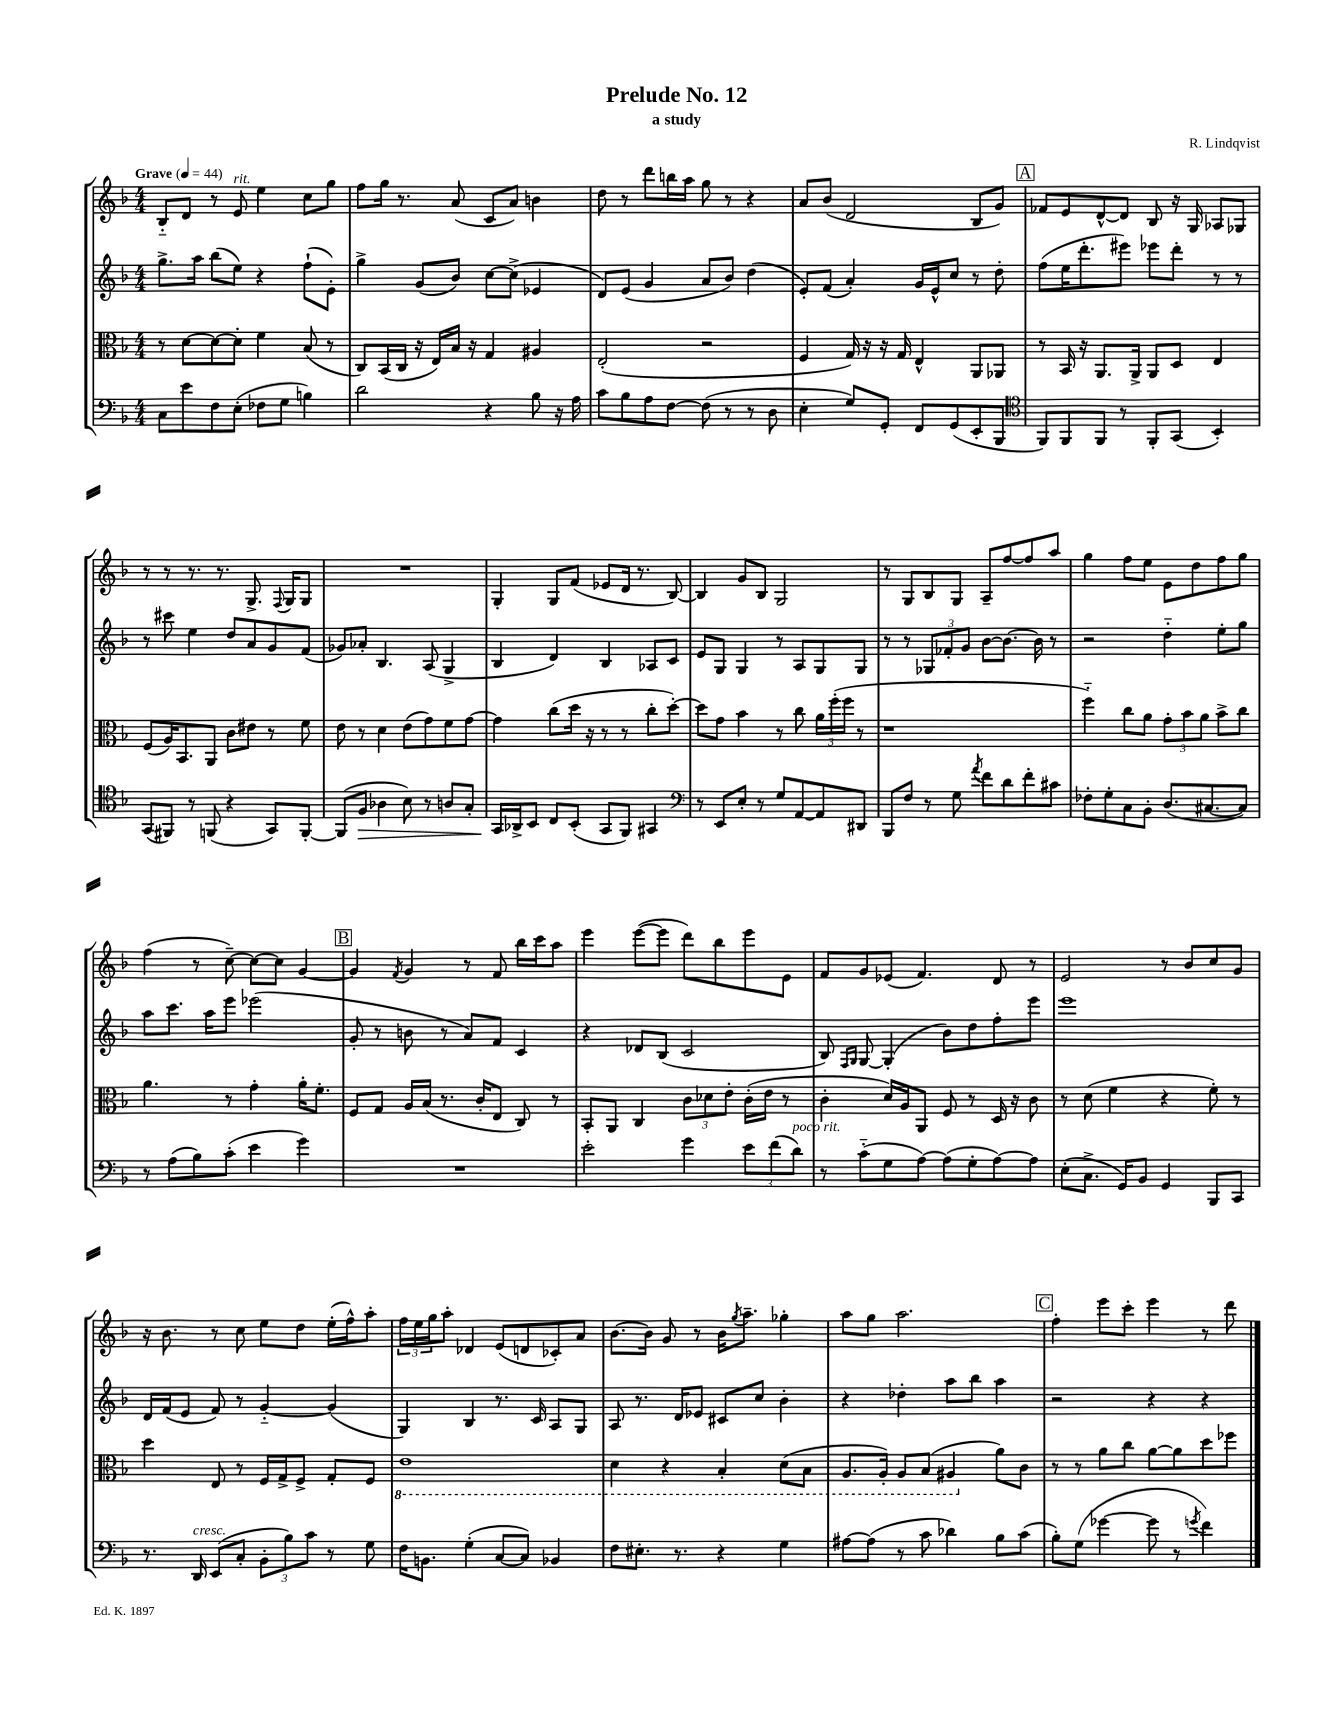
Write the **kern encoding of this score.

**kern	**dynam	**kern	**kern	**kern
*part4	*part4	*part3	*part2	*part1
*staff4	*staff4	*staff3	*staff2	*staff1
*clefF4	*	*clefC3	*clefG2	*clefG2
*k[b-]	*	*k[b-]	*k[b-]	*k[b-]
*M4/4	*	*M4/4	*M4/4	*M4/4
*MM44	*	*MM44	*MM44	*MM44
=1	=1	=1	=1	=1
!	!	!	!	!LO:TX:a:B:t=Grave
8C\L	.	8r	8.gg^\L	8B-/L
8e\	.	[8d\L	.	8d/J
.	.	.	16aa\Jk	.
8F\	.	8d\_	(8bb-\L	8r
!	!	!	!	!LO:TX:a:i:t=rit.
(8E'\J	.	8d'\J]	8ee\J)	8e/
8F-X\L	.	4f\	4r	4ee\
8G\J	.	.	.	.
4Bn\)	.	(8B-/	(8ff`\L	8cc\L
.	.	8r	8e'\J)	8gg\J
=2	=2	=2	=2	=2
2d\	.	8C/L)	4gg^\	8ff\L
.	.	(16BB-/L	.	16gg\Jk
.	.	16C/JJ	.	8.r
.	.	16r	(8g/L	.
.	.	16E/LL)	.	.
.	.	16B-/JJ	8b-/J)	(8a/
.	.	16r	.	.
4r	.	4G/	[8cc\L	8c/L
.	.	.	(8cc^\J]	8a/J)
8B-\	.	4A#X/	4e-X/	4bn\
16r	.	.	.	.
16A\	.	.	.	.
=3	=3	=3	=3	=3
8c\L	.	(2E'/	8d/L)	8dd\
8B-\	.	.	(8e/J	8r
8A\	.	.	4g/	8ddd\L
[8F\J	.	.	.	16bbn\L
.	.	.	.	16aa\JJ
(8F\]	.	2r	8a/L	8gg\
8r	.	.	8b-/J)	8r
8r	.	.	(4dd\	4r
8D\	.	.	.	.
=4	=4	=4	=4	=4
4E'\	.	4F/	8e'/L)	8a/L
.	.	.	(8f/J	(8b-/J
8G/L)	.	16G/)	4a'/)	2d/
.	.	16r	.	.
8GG'/J	.	16r	.	.
.	.	16G/	.	.
8FF/L	.	4E^^/	16g/LL	.
.	.	.	16e^^/J	.
(8GG/	.	.	8cc/J	.
8EE'/	.	8AA/L	8r	8B-/L
8BBB-/J	.	8AA-X/J	8dd'\	8g/J)
!!LO:REH:place=s1:t=A
=5	=5	=5	=5	=5
*clefC4	*	*	*	*
8FF/L)	.	8r	(8ff\L	8f-X/L
8FF/	.	16BB-/	16ee\K	8e/
.	.	16r	8.ddd'\	.
8FF/J	.	8.AA/L	.	[8d^^/
8r	.	.	8eee#X\J)	8d/J]
.	.	16AA^/Jk	.	.
8FF'/L	.	8AA/L	8eee-X\L	8B-/
(8GG/J	.	8D/J	8ddd'\J	16r
.	.	.	.	16G/
4BB-'/)	.	4E/	8r	8A-X/L
.	.	.	8r	8G-X/J
!!LO:LB:g=z
=6	=6	=6	=6	=6
(8GG/L	.	(8F/L	8r	8r
8FF#X/J)	.	16A/K)	8ccc#X\	8r
.	.	8.BB-/	.	.
8r	.	.	4ee\	8.r
(8FFn/	.	8AA/J	.	.
.	.	.	.	8.r
4r	.	8c\L	8dd/L	.
.	.	8e#X\J	8a/	8.G^/
8GG/L)	.	8r	8g/	.
.	.	.	.	8qqF/
.	.	.	.	16G/KL
[8FF'/J	.	8f\	(8f/J	8G/J
=7	=7	=7	=7	=7
(8FF/L]	.	8e\	8g-X/L)	1r
!	!LO:HP:b	!	!	!
8F/J	>	8r	8a-X'/J	.
4A-X\	.	4d\	4.B-/	.
8B-\)	.	(8e\L	.	.
8r	.	8g\)	(8A/	.
8An/L	.	8f\	4G^/	.
8G'/J	.	[8g\J	.	.
=8	=8	=8	=8	=8
16GG/LL	.	4g\]	4B-/	4G'/
16AA-X^/J	]	.	.	.
8BB-/J	.	.	.	.
8C/L	.	(8cc\L	4d/)	8G/L
(8BB-'/J	.	16dd\Jk	.	(8f/J
.	.	16r	.	.
8GG/L	.	8r	4B-/	8e-X/L
8FF/J)	.	8r	.	16d/Jk
.	.	.	.	8.r
4GG#X/	.	8cc'\L	8A-X/L	.
.	.	[8dd'\J)	8c/J	[8B-/)
=9	=9	=9	=9	=9
*clefF4	*	*	*	*
8r	.	8dd\L]	8e/L	4B-/]
8EE/L	.	8g\J	8G/J	.
8E'/J	.	4b-\	4G/	8g/L
8r	.	.	.	8B-/J
8G/L	.	8r	8r	2G/
[8AA/	.	8cc\	8A/L	.
8AA/]	.	24a\LL	8G/	.
.	.	(24ff'\	.	.
.	.	24ff\JJ	.	.
8DD#X/J	.	8r	8G/J	.
=10	=10	=10	=10	=10
8BBB-/L	.	1r	8r	8r
8F/J	.	.	8r	8G/L
8r	.	.	12G-X/L	8B-/
.	.	.	12f-X'/	.
8G\	.	.	.	8G/J
.	.	.	12g/J	.
8qa/	.	.	.	.
8f\L	.	.	[8b-\L	8A~/L
8d\	.	.	8.b-\J_	[8ff/
8f'\	.	.	.	8ff/]
.	.	.	16b-\]	.
8c#X\J	.	.	8r	8aa/J
=11	=11	=11	=11	=11
8F-X'\L	.	4ff\)	2r	4gg\
8G'\	.	.	.	.
8C\	.	8cc\L	.	8ff\L
8BB-'\J	.	8a\J	.	8ee\J
(8.D/L	.	12g'\L	4dd\	8e\L
.	.	12b-\	.	.
.	.	.	.	8dd\
.	.	12a\J	.	.
[8.C#X/	.	.	.	.
.	.	8b-^\L	8ee'\L	8ff\
8C#/J])	.	8cc\J	8gg\J	8gg\J
!!LO:LB:g=z
=12	=12	=12	=12	=12
8r	.	4.a\	8aa\L	(4ff\
(8A\L	.	.	8.ccc\J	.
8B-\)	.	.	.	8r
.	.	.	16aa\KL	.
(8c'\J	.	8r	8eee\J	[8cc~\)
4e\	.	4g'\	(2eee-X\	8cc\L_
.	.	.	.	8cc\J]
4g\)	.	16a'\KL	.	[4g/
.	.	8.f'\J	.	.
!!LO:REH:place=s1:t=B
=13	=13	=13	=13	=13
1r	.	8F/L	8g'/	4g/]
.	.	8G/J	8r	.
.	.	.	.	8qf/
.	.	16A/LL	8bn\	4g/
.	.	(16B-/JJ	.	.
.	.	8.r	8r	.
.	.	.	8a/L)	8r
.	.	16c'/KL	.	.
.	.	8E/J	8f/J	8f/
.	.	8C/)	4c/	16bb-\LL
.	.	.	.	16ccc\J
.	.	8r	.	8aa\J
=14	=14	=14	=14	=14
2e'\	.	8BB-'/L	4r	4eee\
.	.	8AA/J	.	.
.	.	4C/	8d-X/L	([8eee\L
.	.	.	(8B-/J	8eee\J]
4g\	.	12c\L	2c/	8ddd\L)
.	.	12d-X\	.	.
.	.	.	.	8bb-\
.	.	12e'\J	.	.
12e\L	.	(16c'\LL	.	8eee\
.	.	16e\JJ	.	.
(12f\	.	.	.	.
.	.	8r	.	8e\J
!LO:TX:a:i:t=poco rit.	!	!	!	!
12d\J)	.	.	.	.
=15	=15	=15	=15	=15
8r	.	4c'\	8B-/)	8f/L
.	.	.	16qqF/LL	.
.	.	.	16qqG/JJ	.
(8c\L	.	.	[8G/	8g/
8G\	.	16d/LL)	(4G'/]	(8e-X/J
.	.	16A/J	.	.
[8A\J)	.	8AA/J	.	4.f/)
(8A\L]	.	8F/	8b-\L)	.
8G'\	.	8r	8dd\	.
[8A\)	.	16D/	8ff'\	8d/
.	.	16r	.	.
8A\J]	.	8c\	8eee\J	8r
=16	=16	=16	=16	=16
(8E'\L	.	8r	1eee	2e/
8.C^\J	.	(8d\	.	.
.	.	4f\	.	.
16GG/KL)	.	.	.	.
8BB-/J	.	.	.	.
4GG/	.	4r	.	8r
.	.	.	.	8b-/L
8BBB-/L	.	8f'\)	.	8cc/
8CC/J	.	8r	.	8g/J
!!LO:LB:g=z
=17	=17	=17	=17	=17
8.r	.	4dd\	16d/LL	16r
.	.	.	(16f/J	8.b-\
.	.	.	8e/J	.
!LO:TX:a:i:t=cresc.	!	!	!	!
16DD/	.	.	.	.
(8EE/L	.	8E/	8f/)	8r
8C'/J	.	8r	8r	8cc\
12BB-'\L	.	16F/LL	[4g/	8ee\L
.	.	16G^/J	.	.
12B-\)	.	.	.	.
.	.	8F^/J	.	8dd\J
12c\J	.	.	.	.
8r	.	8G'/L	(4g/]	(16ee'\LL
.	.	.	.	16ff^^\J)
8G\	.	8F/J	.	8aa'\J
=18	=18	=18	=18	=18
*	*	*8ba	*	*
16F\KL	.	1E	4G/)	24ff\LL
.	.	.	.	24ee\
8.BBn\J	.	.	.	.
.	.	.	.	24gg\J
.	.	.	.	8aa'\J
(4G'\	.	.	4B-/	4d-X/
[8C/L	.	.	8.r	(8e/L
8C/J])	.	.	.	8dn/
.	.	.	16c/	.
4BB-X/	.	.	8A/L	8c-X'/)
.	.	.	8G/J	8a/J
=19	=19	=19	=19	=19
8F\L	.	4D\	8A/	[8.b-\L
8.E#X'\J	.	.	8.r	.
.	.	.	.	16b-\Jk]
.	.	4r	.	8g/
8.r	.	.	16d/KL	.
.	.	.	8e-X/J	8r
4r	.	4BB-'/	8c#X/L	16b-\KL
.	.	.	.	8qgg/
.	.	.	.	8.aa~\J
.	.	.	8cc/J	.
4G\	.	(8D\L	4b-'\	4gg-X'\
.	.	8BB-\J	.	.
=20	=20	=20	=20	=20
[8A#X\L	.	8.AA/L	4r	8aa\L
(8A#\J]	.	.	.	8gg\J
.	.	16AA'/Jk)	.	.
8r	.	8AA/L	4dd-X'\	2.aa\
8c\	.	(8BB-/J	.	.
4d-X\)	.	4AA#X/	8aa\L	.
.	.	.	8bb-\J	.
*	*	*X8ba	*	*
8B-\L	.	8a\L)	4aa\	.
(8c\J	.	8c\J	.	.
!!LO:REH:place=s1:t=C
=21	=21	=21	=21	=21
8B-'\L)	.	8r	2r	4ff'\
(8G\J	.	8r	.	.
[4g-X\	.	8a\L	.	8eee\L
.	.	8cc\J	.	8ccc'\J
8g-\]	.	[8a\L	4r	4eee\
8r	.	8a\]	.	.
8qgn/	.	.	.	.
4f\)	.	8dd\	4r	8r
.	.	8ff-X\J	.	8ddd\
==	==	==	==	==
*-	*-	*-	*-	*-
